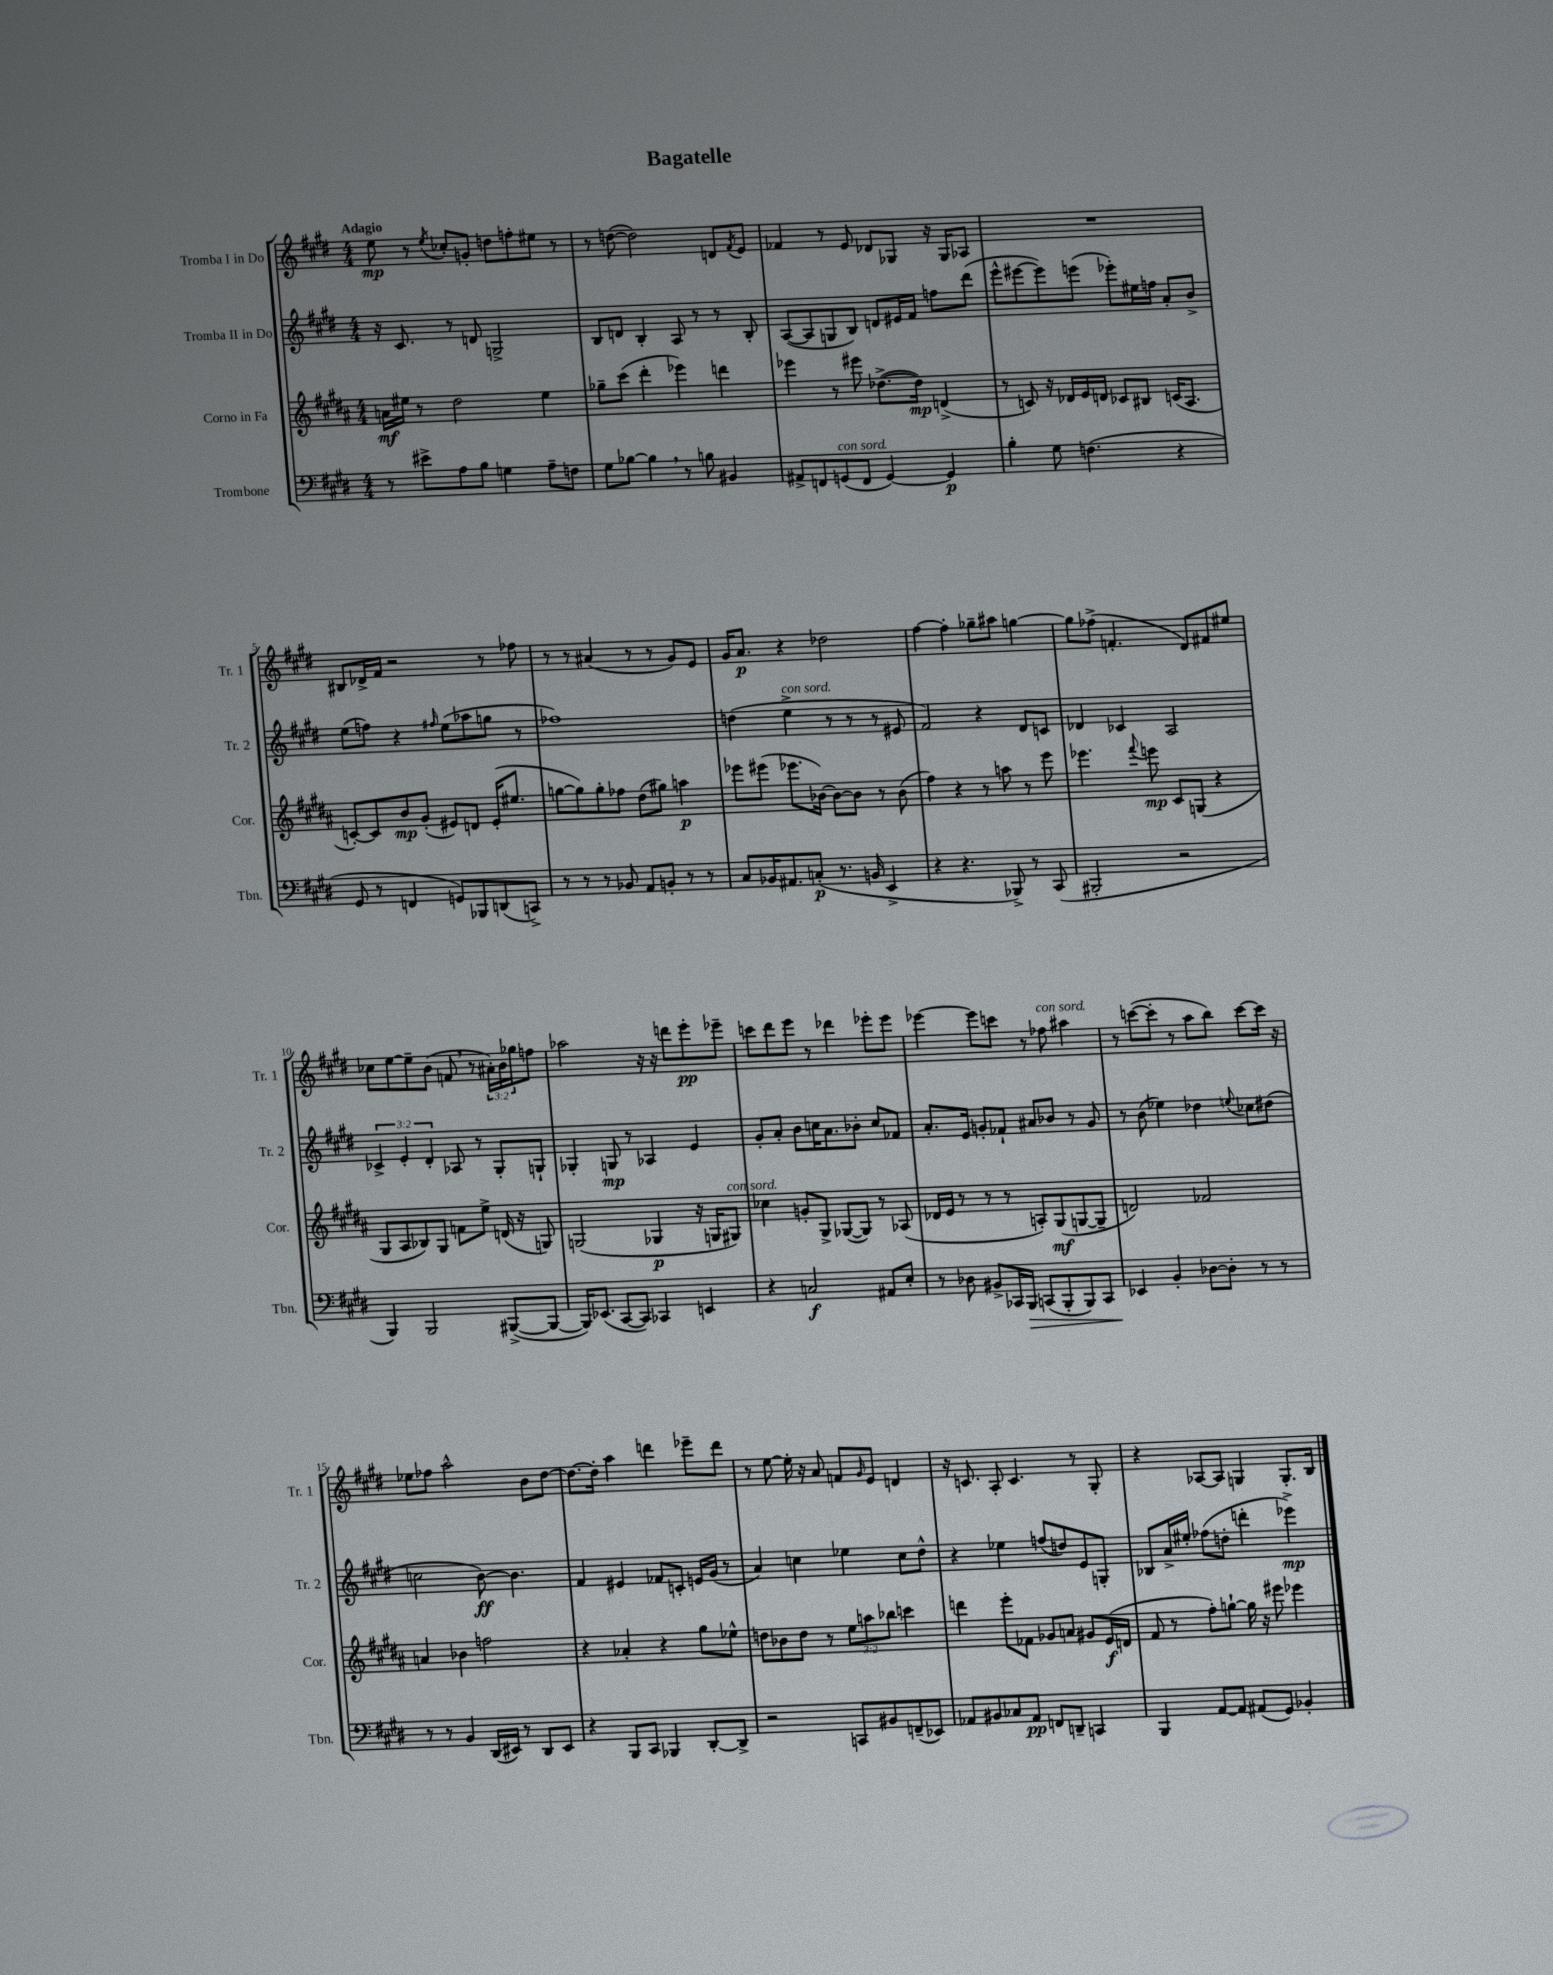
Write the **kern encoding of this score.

**kern	**kern	**kern	**kern
*staff4	*staff3	*staff2	*staff1
*clefF4	*clefG2	*clefG2	*clefG2
*k[f#c#g#d#]	*k[f#c#g#d#a#]	*k[f#c#g#d#]	*k[f#c#g#d#]
*M4/4	*M4/4	*M4/4	*M4/4
8r	16a	16r	8ee
.	16ee#	8.c#	.
8e#^	8r	.	8r
.	.	.	8qee
8A	2dd#	8r	8cc-'
8B	.	8d	8g'
4G	.	2G^	8dd
.	.	.	8ff'
8A~	4ee#	.	8ee#
8F	.	.	8r
=	=	=	=
8G#	8gg-~	8B	8r
[8B-	(8ccc#	8d	([8dd
4B-]	4ddd#'	4B'	2dd])
8r	4eee-)	8A	.
8B	.	8r	.
4BB#	4ddd	8r	8d
.	.	.	8qf#
.	.	8B'	8e
=	=	=	=
8AA#^	4eee-	([8A	4f-
8FF	.	8A]	.
(8GG	8r	8G	8r
8FF	8eee#	8B)	8e
[4GG)	([8.dd-^	8d	8d-
.	.	16e#	8G-
.	16dd-])	16f#	.
4GG]	(4d^	8ff	16r
.	.	.	16G-
.	.	(8ddd#	8A-
=	=	=	=
4B'	8r	8eee^^	1r
.	8c)	[8eee#	.
8G#	16r	8eee#])	.
.	16d-	.	.
(4.F	16e	(8eee	.
.	16d	.	.
.	8c-	8eee-')	.
.	8B#	16ee#	.
.	.	16ff	.
4r	(16c	8a'	.
.	8.A#	.	.
.	.	8b^	.
=	=	=	=
8GG#	[8c')	(8ee	8B#
8r	8c]	8ff)	16d-^
.	.	.	16f#
4FF	8b	4r	2r
.	(8g#'	.	.
.	.	16qqff#	.
8GG)	8e#)	(8ee	.
8BBB-	8d	8aa-	.
(8DD	(16e#'	8gg	8r
.	8.ee#	.	.
8CC^)	.	8r	8ff-
=	=	=	=
8r	[8gg	1ff-)	8r
8r	8gg])	.	8r
8r	8gg'	.	(4a#
8BB-	8ff-	.	.
8AA	(8dd#	.	8r
8BB'	8gg#)	.	8r
8r	4aa	.	8g#)
8r	.	.	8e
=	=	=	=
8C#	8eee-	(4dd	16g#
.	.	.	8.a
16BB-	(8eee#	.	.
8.AA#	.	.	.
.	8.eee-	4ee^	4r
(8C'	.	.	.
.	[16b-)	.	.
8.r	8b-_	8r	2dd-
.	8b-]	8r	.
16BB	.	.	.
4EE^	8r	8r	.
.	(8b-	8e#	.
=	=	=	=
4r	4ff#)	2f#)	[4ff#
4.r	4r	.	4ff#']
.	8r	4r	8gg-~
8BBB-^)	8aa	.	8aa#
8r	8r	8d#	[4gg
(8CC#	8eee	8c	.
=	=	=	=
2BBB#'	4.eee-	4d-	8gg]
.	.	.	(8ff-^
.	.	4c-	4.f'
.	8qqfff#	.	.
.	8eee	.	.
2r	8c#	2A	.
.	(8G	.	8d#)
.	4r	.	8f#
.	.	.	8ee#
=	=	=	=
4BBB)	8G#	6c-^	8cc-
.	8A#	.	[8ee
.	.	6e'	.
2BBB	8B-)	.	8ee~]
.	.	6d#'	.
.	8G#	.	(8b
.	8f	8A-	8f
.	8ee^	8r	8r
([8BBB#^	(16d	8G#'	24a#')
.	.	.	24b
.	16r	.	.
.	.	.	24gg-
8BBB#_	8G)	8G`	8ff
=	=	=	=
16BBB#])	(2G	4G-'	2aa-
(8.EE-	.	.	.
[8CC#	.	8G	.
8CC#])	.	8r	.
4CC-	4G-	4A-	16r
.	.	.	16r
.	.	.	8ddd
4EE	16r	4e	8eee'
.	16G	.	.
.	8G#)	.	8eee-~
=	=	=	=
4r	4cc-	8g#'	8ccc
.	.	8a'	8ddd#
2C	8g'	8b	8eee
.	8G#^	16cc	8r
.	.	8.a	.
.	([8G-	.	4ddd-
.	8G-])	8b-'	.
8AA#	8r	8cc	8eee-'
8E'	(8A-	8f-	8eee-
=	=	=	=
8r	16d-	8.a'	[4eee-
.	16e	.	.
8D-	8r	.	.
.	.	16e	.
8BB#^	8r	8g'	8eee-]
16CC-	8r	8f-`	8ccc
16BBB	.	.	.
(8CC	8A')	8a#	8r
8BBB'	(8G#	8b-	8ff-
8BBB)	[8G	8r	4aa#
8CC	8G~]	8g	.
=	=	=	=
4EE-	2d)	8r	8r
.	.	(8b	([8ccc
4BB'	.	4ee-)	8ccc']
.	.	.	8r
[8D-	2f-	4dd-	8aa
8D-']	.	.	8bb)
.	.	8qqee	.
8r	.	8cc-	[8ccc
8r	.	(8dd#	16ccc]
.	.	.	16r
=	=	=	=
8r	4a	2cc	8ee-
8r	.	.	8ff-
4BB	4b-	.	2aa^^
(16DD#	2ff	[8b)	.
16EE#)	.	.	.
8r	.	4.b]	.
8DD#	.	.	8b
8EE#	.	.	[8dd#
=	=	=	=
4r	4r	4f#	8.dd#_
.	.	.	16dd#']
8BBB	4a-'	4e#	4aa
8CC#	.	.	.
4BBB-	4r	8f-	4ddd
.	.	8c'	.
[8DD#'	8gg#	16e	8eee-~
.	.	(16g#	.
8DD#^]	8ee-^^	8r	8ddd
=	=	=	=
2r	8dd	4a)	8r
.	8b-	.	[8ee
.	8dd	4cc	16ee']
.	.	.	16r
.	8r	.	8a
8CC	12ee	4ee-	8f
.	12aa	.	.
.	.	.	16qqg#
8BB#	.	.	8e
.	12bb-	.	.
(8FF~	4ccc	8cc	4d
8EE-)	.	8dd#^^	.
=	=	=	=
8AA-	4ddd	4r	16r
.	.	.	8.c
8BB#	.	.	.
8C-	8eee'	4ee-	8A'
8AA-	8f-	.	4.c
8FF	8g-	(8ff	.
8DD~	8a	8dd)	.
4CC	8g#	8e	8r
.	(16e	8G'	8G#'
.	16d	.	.
=	=	=	=
4BBB	8f#	8B-	4r
.	8r	16a^	.
.	.	16ee#'	.
[8AA	8ff#')	(8ff-	[8A-
8AA]	[8gg`	8dd'	8A-]
(8AA#	16gg]	4ddd'	4G
.	16r	.	.
8GG#)	8eee#	.	.
4BB-'	4eee-	4eee-^)	8.G'
.	.	.	16B
==	==	==	==
*-	*-	*-	*-
